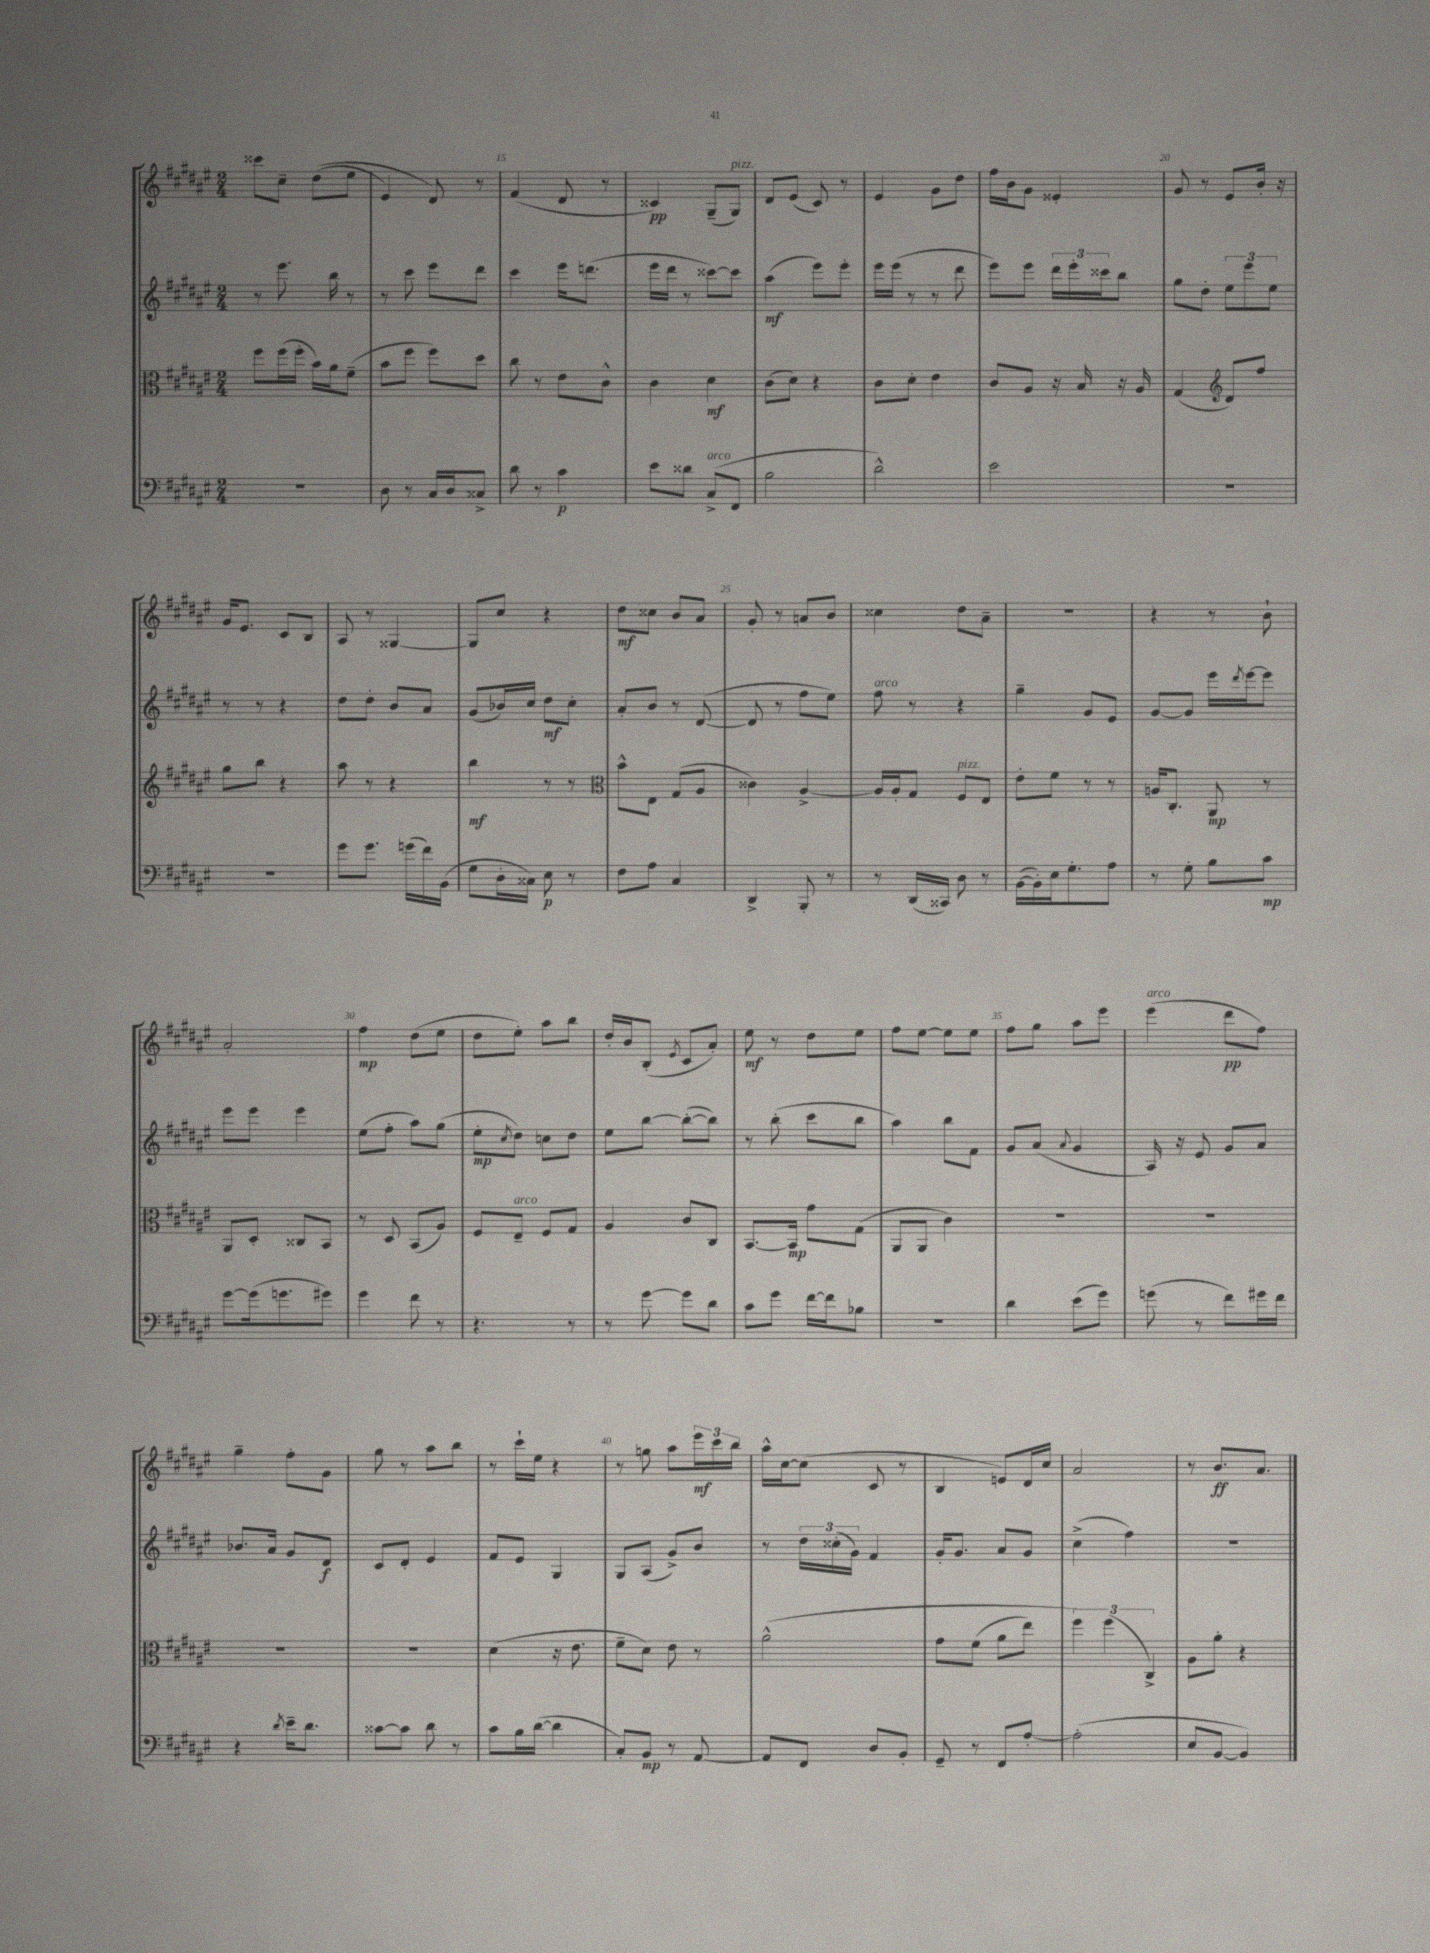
<<
\new StaffGroup <<
\new Staff = "s0" {
    \clef treble \key fis \major \numericTimeSignature \time 2/4
    cisis'''8 cis''8-- dis''8(\( eis''8 |
    eis'4) dis'8\) r8 |
    fis'4( dis'8 r8 |
    cisis'4\pp) gis8--( gis8^\markup { \italic "pizz." }) |
    dis'8 eis'8( cis'8) r8 |
    eis'4 gis'8 dis''8 |
    fis''16 b'16 gis'8 eisis'4-. |
    gis'8 r8 eis'8 b'16-. r16 |
    gis'16 eis'8. cis'8 b8 |
    ais8 r8 gisis4~ |
    gisis8 cis''8 r4 |
    dis''8\mf cisis''8 b'8 ais'8 |
    gis'8-. r8 a'8 b'8 |
    cisis''4 dis''8 ais'8-- |
    R2 |
    r4 r8 b'8-! |
    ais'2-. |
    fis''4\mp dis''8( eis''8 |
    dis''8 eis''8-.) ais''8 b''8 |
    dis''16-. b'16 b8-.( \acciaccatura { eis'8 } cis'8 ais'8-.) |
    eis''8\mf r8 dis''8 eis''8 |
    fis''8 eis''8~ eis''8 eis''8 |
    fis''8 gis''8 ais''8 eis'''8 |
    eis'''4^\markup { \italic "arco" }( dis'''8\pp fis''8) |
    gis''4-- fis''8-. gis'8 |
    gis''8 r8 ais''8 b''8 |
    r8 cis'''16-! eis''16 r4 |
    r8 g''8 ais''8 \tuplet 3/2 { eis'''16\mf cis'''16 b''16 } |
    ais''16-^ cis''16~ cis''8( cis'8 r8 |
    b4 e'8) dis'16 cis''16 |
    ais'2 |
    r8 b'8.\ff ais'8. \bar "|." |
}
\new Staff = "s1" {
    \clef treble \key fis \major \numericTimeSignature \time 2/4
    r8 eis'''8. b''16 r8 |
    r8 cis'''8 eis'''8 dis'''8 |
    cis'''4 eis'''16 d'''8.( |
    eis'''16 dis'''16 r8 cisis'''8~) cisis'''8 |
    ais''4\mf( eis'''8) eis'''8-. |
    eis'''16 eis'''16( r8 r8 dis'''8 |
    eis'''8) eis'''8 \tuplet 3/2 { dis'''16 eis'''16-. cisis'''16 } b''8 |
    gis''8 dis''8-. \tuplet 3/2 { eis''8 eis'''8 eis''8 } |
    r8 r8 r4 |
    dis''8 dis''8-. b'8 ais'8 |
    gis'8( bes'16) cis''16 dis''8\mf cis''8-. |
    ais'8-. b'8 r8 dis'8~( |
    dis'8 r8 fis''8 eis''8) |
    fis''8^\markup { \italic "arco" } r8 r4 |
    gis''4-- gis'8 eis'8 |
    gis'8~ gis'8 eis'''16 \acciaccatura { dis'''8 } eis'''16~ eis'''8 |
    eis'''8 eis'''8 eis'''4 |
    eis''8( fis''8-. ais''8) gis''8( |
    eis''8-.\mp \acciaccatura { cis''8 } dis''8) c''8 dis''8 |
    eis''8 b''8~ b''8~-.( b''8) |
    r8 b''8-.( cis'''8 b''8 |
    ais''4) b''8 fis'8 |
    gis'8 ais'8( \appoggiatura { ais'8 } gis'4 |
    ais16) r16 eis'8 gis'8 ais'8 |
    bes'8. ais'16 gis'8 dis'8\f |
    cis'8 dis'8-. eis'4 |
    fis'8 eis'8 gis4 |
    gis8 ais8( gis'8->) b'8 |
    r8 \tuplet 3/2 { dis''16 cisis''16-.( gis'16) } fis'4 |
    gis'16-. gis'8. ais'8 gis'8 |
    cis''4->( fis''4) |
    r2 \bar "|." |
}
\new Staff = "s2" {
    \clef alto \key fis \major \numericTimeSignature \time 2/4
    fis''8 fis''16( fis''16-. b'16) ais'16 fis'8--( |
    b'8 fis''8 fis''8) dis''8 |
    cis''8 r8 eis'8 cis'8-^ |
    cis'4 dis'4\mf |
    cis'8( dis'8) r4 |
    cis'8 dis'8-. eis'4 |
    cis'8 ais8 r16 b16 r16 ais16 |
    gis4( \clef treble dis'8) fis''8 |
    gis''8 b''8 r4 |
    ais''8 r8 r4 |
    b''4\mf r8 r8 |
    \clef alto b'8-^ eis8 gis8( ais8 |
    cisis'4) ais4~-> |
    ais16 ais16-. gis8 fis8^\markup { \italic "pizz." } eis8 |
    eis'8-. fis'8 r8 r8 |
    a16 cis8.-. ais,8\mp r8 |
    ais,8 dis8-. cisis8 b,8 |
    r8 dis8 b,8( ais8) |
    fis8 eis8--^\markup { \italic "arco" } fis8 gis8 |
    ais4 cis'8 cis8 |
    b,8.~ b,16\mp gis'8 gis8( |
    ais,8 ais,8 cis'4) |
    R2 |
    R2 |
    R2 |
    R2 |
    dis'4( r16 eis'8. |
    fis'8-- dis'8) eis'8 r8 |
    ais'2-^\( |
    gis'8 fis'8( ais'8 eis''8) |
    \tuplet 3/2 { fis''4\) fis''4( cis4->) } |
    ais8 ais'8-. r4 \bar "|." |
}
\new Staff = "s3" {
    \clef bass \key fis \major \numericTimeSignature \time 2/4
    R2 |
    dis8 r8 cis16 dis16 cisis8-> |
    dis'8 r8 cis'4\p |
    eis'8 disis'8 cis8->^\markup { \italic "arco" }( fis,8 |
    b2 |
    dis'2-^) |
    eis'2 |
    R2 |
    R2 |
    gis'8 gis'8. g'16( fis'16) b,16( |
    gis8 dis16-. cisis16) eis8\p r8 |
    fis8 ais8 cis4 |
    dis,4-> b,,8-. r8 |
    r8 dis,16( cisis,16) dis8 r8 |
    b,16~( b,16-.) eis16 gis8.-. ais8 |
    r8 gis8-. b8 cis'8\mp |
    gis'8~ gis'16( g'8. gis'8) |
    gis'4 fis'8 r8 |
    r4. r8 |
    r8 gis'8~ gis'8 dis'8 |
    cis'8 gis'8 fis'16~ fis'16 bes8 |
    r2 |
    dis'4 eis'8( gis'8) |
    g'8( r8 fis'8) gis'16 fis'16 |
    r4 \acciaccatura { dis'8 } eis'16-- dis'8. |
    cisis'8~ cisis'8 dis'8 r8 |
    cis'8 b16 dis'16~( dis'4 |
    cis8-.) b,8\mp r8 ais,8~ |
    ais,8 fis,8 dis8 b,8-. |
    gis,8-- r8 fis,8 ais8~-. |
    ais2-.( |
    eis8 b,8~ b,4) \bar "|." |
}
>>
>>
\layout { \context { \Score currentBarNumber = #13 \override BarNumber.break-visibility = ##(#f #t #t) barNumberVisibility = #(every-nth-bar-number-visible 5) } }
